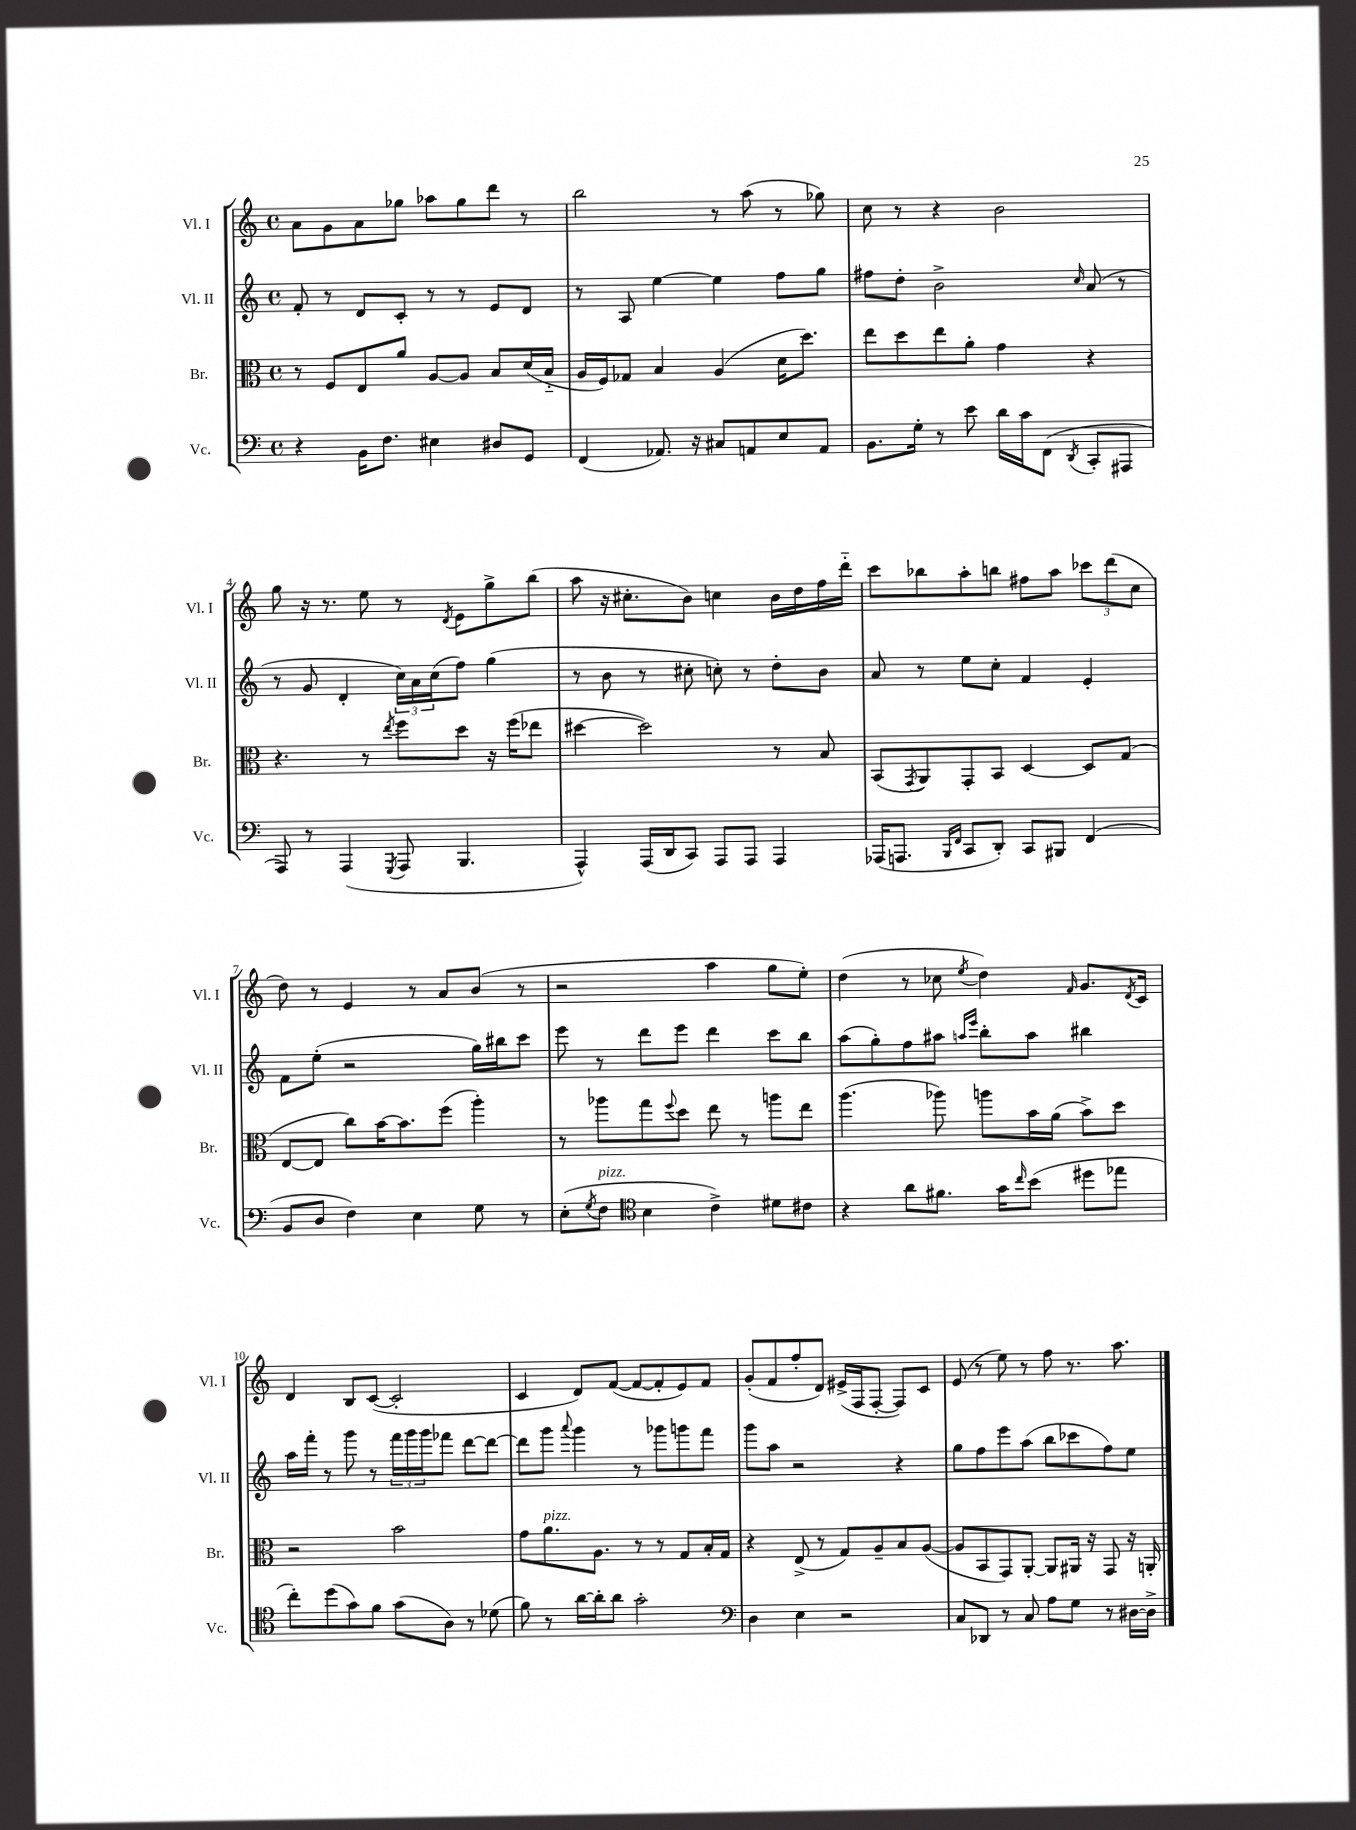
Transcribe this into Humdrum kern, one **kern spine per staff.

**kern	**kern	**kern	**kern
*staff4	*staff3	*staff2	*staff1
*clefF4	*clefC3	*clefG2	*clefG2
*k[]	*k[]	*k[]	*k[]
*M4/4	*M4/4	*M4/4	*M4/4
*met(c)	*met(c)	*met(c)	*met(c)
4r	8r	8f'/	8a\L
.	8F/L	8r	8g\
16BB\LK	8E/	8d/L	8a\
8.F\J	.	.	.
.	8a/J	8c'/J	8gg-\J
4E#\	[8A/L	8r	8aa-\L
.	8A/]J	8r	8gg-\
8D#/L	8B/L	8e/L	8ddd\J
8GG/J	(16d/L	8d/J	8r
.	16B'~/JJ	.	.
=	=	=	=
(4FF/	16A/LL	8r	2bb\
.	16F/J)	.	.
.	8G-/J	8A/	.
8.AA-/)	4B/	[4ee\	.
16r	.	.	.
8C#/L	(4A/	4ee\]	8r
8AA/	.	.	(8aa\
8E/	16d\LK	8ff\L	8r
.	8.dd\J)	.	.
8AA/J	.	8gg\J	8gg-\)
=	=	=	=
8.BB\L	8ee\L	8ff#\L	8cc\
.	8dd\	8dd'\J	8r
16G'\Jk	.	.	.
8r	8ee\	2b^\	4r
8e\	8a'\J	.	.
16d\LL	4g\	.	2b\
16c\J	.	.	.
(8FF\J	.	.	.
8qDD/	.	16qqcc/	.
8CC'/L	4r	(8a/	.
8AAA#/J	.	8r	.
=	=	=	=
8AAA/)	4.r	8r	8gg\
8r	.	8g/	16r
.	.	.	8.r
(4AAA/	.	4d'/	.
.	8r	.	8ee\
8qGGG/	8qee/	.	.
8AAA/	8ff\L	24cc\LL)	8r
.	.	24a\	.
.	.	(24cc\J	.
.	.	.	8qd/
4.BBB/	8dd\J	8ff\J)	8e\L
.	16r	(4gg\	8gg^\
.	(16ff\LK	.	.
.	8ee-\J	.	(8bb\J
=	=	=	=
4AAA^^/)	[4dd#\	8r	8aa\
.	.	8b\	16r
.	.	.	8.cc#'\L
(16AAA/LL	2dd#\])	8r	.
16DD/J	.	.	.
8CC/J)	.	8cc#'\	8b\J)
8AAA/L	.	8cc'\)	4cc\
8AAA/J	.	8r	.
4AAA/	8r	8dd'\L	16b\LL
.	.	.	16dd\
.	8B/	8b\J	16ff\
.	.	.	16ddd'~\JJ
=	=	=	=
(16AAA-/LK	(8BB/L	8a/	8ccc\L
8.AAA/J	.	.	.
.	8qGG/	.	.
.	8AA/)	8r	8bb-\
16qqBBB/LL	.	.	.
16qqFF/JJ	.	.	.
8CC/L	8GG'/	8ee\L	8aa'\
8DD'/J)	8BB/J	8cc'\J	8bb\J
8CC/L	[4D/	4f/	8ff#\L
8BBB#/J	.	.	8aa\J
(4FF/	8D/]L	4e'/	12ccc-\L
.	.	.	(12ddd\
.	(8G/J	.	.
.	.	.	12cc\J
=	=	=	=
8BB/L	[8E/L	8f\L	8dd\)
8D/J	8E/]J	(8ee'\J	8r
4F\)	8cc\L)	2r	4e/
.	[16b\K	.	.
.	8.b\]	.	.
4E\	.	.	8r
.	(8ff\J	.	8a/L
8G\	4aa'\)	16gg\LL)	(8b/J
.	.	16bb#\J	.
8r	.	8ccc\J	8r
=	=	=	=
(8E'\L	8r	8eee\	2r
8qG/	.	.	.
8F\J	8aa-\L	8r	.
*clefC4	*	*	*
4B\	8gg\	8ddd\L	.
.	8qqff/	.	.
.	8dd\J	8eee\J	.
4c^\)	8ee\	4ddd\	4aa\
.	8r	.	.
8d#\L	8aa\L	8ccc\L	8gg\L
8c#\J	8ee\J	8bb\J	8ee'\J)
=	=	=	=
4r	(4.aa\	(8aa\L	(4dd\
.	.	8gg'\)	.
8a\L	.	8ff\	8r
8.f#\J	8aa-\)	8aa#\J	8cc-\
.	.	16qqaa/LL	.
.	.	16qqeee/JJ	8qee/
.	8aa\L	8bb'\L	4dd\)
16g\LK	.	.	.
16qqcc/	.	.	.
(8b\J	16b\L	8aa\J	.
.	(16a\JJ	.	.
.	.	.	16qqf/
8dd#\L	8b^\L)	4bb#\	8.g/L
8ee-\J	8dd\J	.	.
.	.	.	8qd/
.	.	.	16c/Jk
=	=	=	=
8cc'\L)	2r	16aa\LL	4d/
.	.	16fff'\JJ	.
(8dd\	.	8r	.
8g\)	.	8ggg\	8B/L
8f\J	.	8r	([8c/J
(8g\L	2b\	24fff\LL	2c'/]
.	.	24ggg\	.
.	.	24ggg\J	.
8A\J)	.	8fff-\J	.
8r	.	[8ddd\L	.
(8d-\	.	8ddd\_J	.
=	=	=	=
8f\)	8g\L	8ddd\]L	4c/
8r	8.a\	8ggg\J	.
.	.	8qqaaa/	.
[16a\LL	.	4ggg\	8d/L)
16a'\]J	8.A\J	.	.
8a\J	.	.	([8f/J
2g'\	8r	8r	8f/_L
.	8r	8ggg-\L	8f'/]
.	8G/L	8ggg\	8e/)
.	16B'/L	8fff\J	8f/J
.	16G/JJ	.	.
=	=	=	=
*clefF4	*	*	*
4D\	4r	8ggg\L	(8g'/L
.	.	8aa\J	8f/
4E\	(8E^/	2r	8ff'/
.	8r	.	8d/J)
2r	8G/L)	.	(16e#^/LL
.	.	.	16F/J
.	8A~/	.	[8F'/J
.	8B/	4r	8F/]L)
.	([8A/J	.	8c/J
=	=	=	=
8C/L	8A/]L	8gg\L	(8e/
8DD-/J	8BB/	8ff\	8r
8r	8GG/)	8eee\	8ee\)
8C/	[8AA'/J	(8aa\J	8r
8A\L	8AA/]L	8bb\L	8ff\
8G\J	16AA#/Jk	8ccc-\	8.r
.	16r	.	.
8r	8GG/	8ff\)	.
.	.	.	8.aa\
[16D#\LL	16r	8ee\J	.
16D#^\]JJ	16AA'/	.	.
==	==	==	==
*-	*-	*-	*-
